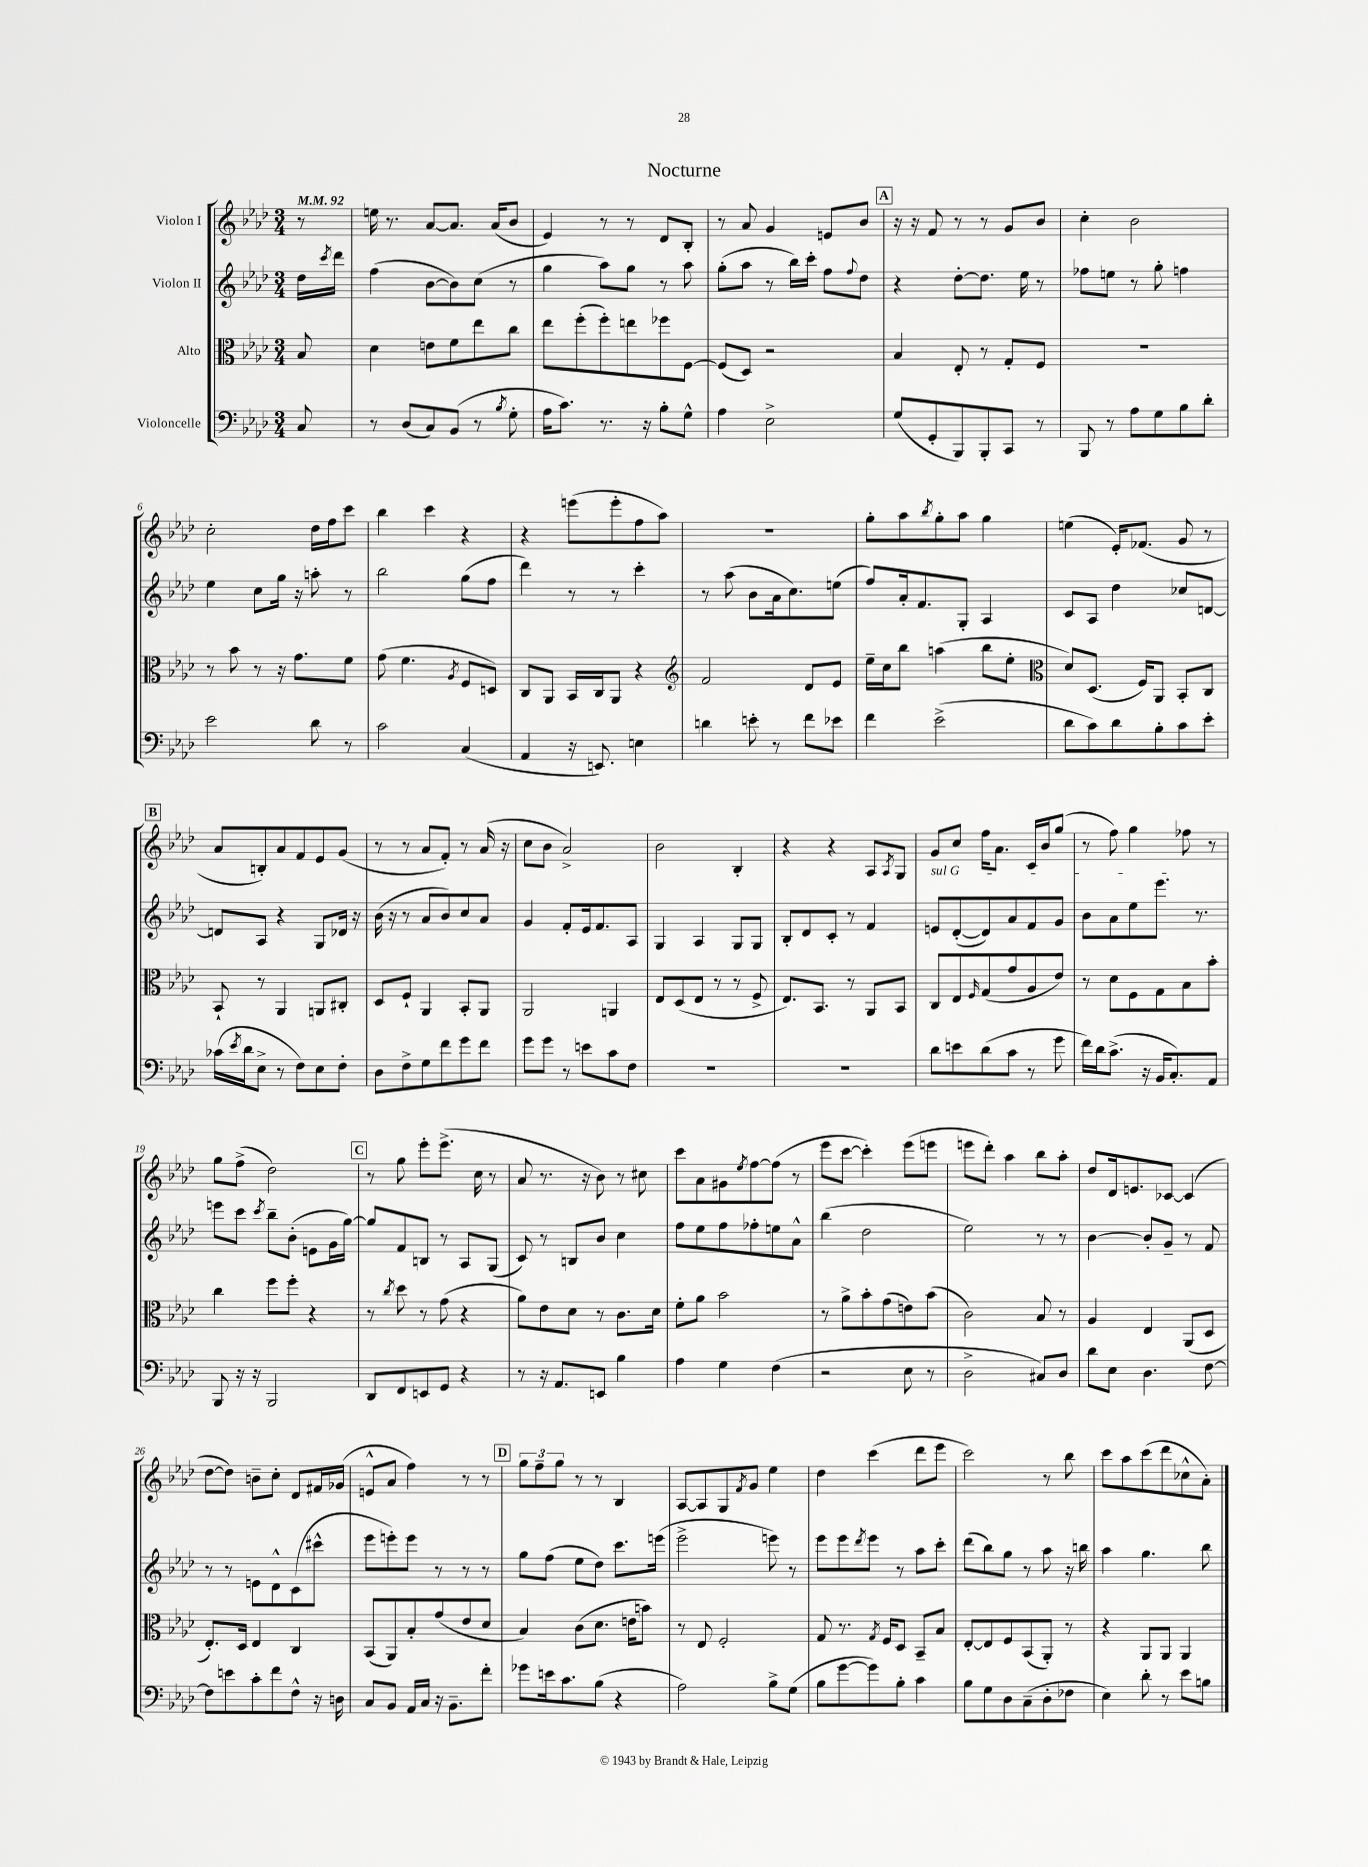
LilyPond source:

\header { title = "Nocturne" }
<<
\new StaffGroup <<
\new Staff = "s0" \with { instrumentName = "Violon I" } {
    \clef treble \key aes \major \numericTimeSignature \time 3/4 \partial 8 \tempo 4 = 92
    r8 |
    e''16 r8. aes'8~ aes'8. aes'16( bes'8 |
    ees'4) r8 r8 des'8 bes8-. |
    r8 aes'8 g'4 e'8 bes'8 |
    \mark \markup { \box "A" } r16 r16 f'8 r8 r8 g'8 bes'8 |
    c''4-. bes'2 |
    c''2-. des''16 f''16 c'''8 |
    bes''4 c'''4 r4 |
    r4 e'''8( e'''8-. f''8 aes''8) |
    R2. |
    g''8-. aes''8 \acciaccatura { bes''8 } g''8-. aes''8 g''4 |
    e''4( ees'16-.) fes'8.( g'8 r8 |
    \mark \markup { \box "B" } aes'8 b8-.) aes'8 f'8 ees'8 g'8( |
    r8 r8 aes'8 f'8-.) r8 aes'16( r16 |
    c''8 bes'8 aes'2->) |
    bes'2 bes4-. |
    r4 r4 aes8 \acciaccatura { aes8 } g8 |
    g'8 c''8 f''16 aes'8. c'16 bes'16 g''8( |
    r8 f''8) g''4 fes''8 r8 |
    g''8 f''8->( des''2) |
    \mark \markup { \box "C" } r8 g''8 ees'''8-. ees'''8.->( c''16 r8 |
    aes'8 r8. r16 bes'8) r8 cis''8 |
    c'''8 aes'8 gis'8 \acciaccatura { ees''8 } f''8~ f''8( r8 |
    ees'''8 c'''8~ c'''4-.) ees'''8( e'''8 |
    e'''8 des'''8-.) aes''4 bes''8 aes''8-. |
    des''8 des'16 e'8. ces'8~ ces'4( |
    des''8~ des''8) b'8-- c''8-. des'8 fis'16 ges'16( |
    e'8-^ aes'8 f''4) r8 r8 |
    \mark \markup { \box "D" } \tuplet 3/2 { g''8 f''8-- g''8 } r8 r8 bes4 |
    aes8~ aes8 g8 \acciaccatura { f'8 } g'8 ees''4 |
    des''4 c'''4( des'''8 ees'''8 |
    c'''2) r8 bes''8 |
    c'''8 aes''8 c'''8( des'''8 ces''8-^ aes'8-.) \bar "|." |
}
\new Staff = "s1" \with { instrumentName = "Violon II" } {
    \clef treble \key aes \major \numericTimeSignature \time 3/4 \partial 8
    des''16 \acciaccatura { c'''8 } des'''16 |
    f''4( bes'8~ bes'8) c''8( r8 |
    g''4 aes''8) g''8 r8 aes''8 |
    g''8-.( aes''8 r8 bes''16) c'''16-. f''8 \appoggiatura { f''8 } des''8 |
    \mark \markup { \box "A" } r4 des''8~-. des''8. ees''16 r8 |
    fes''8 e''8 r8 g''8-. f''4 |
    ees''4 c''8 g''16 r16 a''8-. r8 |
    bes''2 g''8( f''8 |
    des'''4) r8 r8 c'''4-. |
    r8 aes''8( bes'8 aes'16 c''8.) e''8( |
    f''8) aes'16-. f'8. g8-. aes4 |
    c'8 aes8 des''4 ces''8 d'8~ |
    \mark \markup { \box "B" } d'8 aes8 r4 g8 des'16 r16 |
    bes'16( r16 r8 aes'8 bes'8) c''8 aes'8 |
    g'4 f'8-. ees'16 f'8. aes8 |
    g4 aes4 g8 g8 |
    bes8-. des'8 c'8-. r8 f'4 |
    \once \override TextSpanner.bound-details.left.text = \markup { \italic "sul G" } e'8\startTextSpan des'8~-.( des'8) aes'8 f'8 g'8 |
    bes'8 aes'8 ees''8 ees'''8.\stopTextSpan r8. |
    e'''8 c'''8 \acciaccatura { c'''8 } bes''8-- bes'8-.( e'8 g'16 g''16~) |
    \mark \markup { \box "C" } g''8 f'8 b8 r8 aes8 g8( |
    c'8) r8 b8 bes'8 c''4 |
    f''8 ees''8 f''8 fes''8-. e''8 aes'8-^ |
    bes''4( des''2 |
    ees''2) r8 r8 |
    bes'4~ bes'8-. g'8-- r8 f'8 |
    r8 r8 e'8 des'8-^ c'8( cis'''8-^ |
    ees'''8 e'''8-.) e'''8 r8 r8 r8 |
    \mark \markup { \box "D" } g''8 f''8( ees''8 des''8) c'''8. e'''16( |
    ees'''2-> e'''8) r8 |
    ees'''8 ees'''8 \acciaccatura { des'''8 } ees'''8 r8 aes''8 c'''8-. |
    des'''8( bes''8) g''8 r8 aes''8 r16 b''16 |
    aes''4 g''4. bes''8 \bar "|." |
}
\new Staff = "s2" \with { instrumentName = "Alto" } {
    \clef alto \key aes \major \numericTimeSignature \time 3/4 \partial 8
    bes8 |
    des'4 e'8 f'8 ees''8 c''8 |
    ees''8 f''8-.( f''8-.) e''8 fes''8 f8~ |
    f8( des8) r2 |
    \mark \markup { \box "A" } bes4 ees8-. r8 g8-. f8 |
    R2. |
    r8 bes'8 r8 r16 g'8. f'8 |
    g'8( f'4. \acciaccatura { aes8 } f8 d8) |
    c8 aes,8 bes,16 c16 aes,8 r4 |
    \clef treble f'2 des'8 ees'8 |
    ees''16-- c''16 bes''8 a''4( bes''8 ees''8-. |
    \clef alto des'8) des8.( f16) aes,8 bes,8-. c8 |
    \mark \markup { \box "B" } bes,8-! r8 aes,4 a,8 cis8-. |
    des8 f8-! aes,4 bes,8-. aes,8 |
    aes,2 a,4 |
    ees8 des8( ees8 r8 r8 f8-> |
    ees8.) bes,8. r8 aes,8 bes,8 |
    c8 ees8 \grace { f16 } g8( g'8 aes8 ees'8) |
    r8 des'8 f8 g8 bes8 bes'8-. |
    c''4 f''8 f''8-. r4 |
    \mark \markup { \box "C" } r8 \acciaccatura { c''8 } des''8 r8 g'8( r4 |
    aes'8) ees'8 des'8 r8 c'8. des'16 |
    f'8-. aes'8 bes'2 |
    r8 aes'8-> bes'8-. g'8( e'8) bes'8( |
    c'2) bes8 r8 |
    aes4 ees4 aes,8( des8 |
    ees8.-.) des16 ees4 c4 |
    bes,8( aes,8) bes8-. g'8( ees'8 des'8 |
    \mark \markup { \box "D" } bes4) c'8( des'8. e'16 b'8) |
    r8 ees8 f2-. |
    g8 r8. \acciaccatura { g8 } f16 des8 bes,8-- bes8 |
    ees8~-. ees8 f8 bes,8( aes,8-.) r8 |
    r4 aes,8 aes,8 aes,4 \bar "|." |
}
\new Staff = "s3" \with { instrumentName = "Violoncelle" } {
    \clef bass \key aes \major \numericTimeSignature \time 3/4 \partial 8
    c8 |
    r8 des8( c8) bes,8( r8 \acciaccatura { bes8 } g8-. |
    aes16 c'8.) r8. r16 bes8-. g8-^ |
    aes4 ees2-> |
    \mark \markup { \box "A" } g8( g,8-. bes,,8) bes,,8-. c,8 r8 |
    bes,,8 r8 aes8 g8 bes8 des'8-. |
    ees'2 des'8 r8 |
    c'2 c4( |
    aes,4 r16 e,8.) e4 |
    d'4 e'8-. r8 f'8 ees'8 |
    f'4 ees'2->( |
    des'8 c'8) des'8 bes8-. c'8 ees'8-. |
    \mark \markup { \box "B" } ces'16( \acciaccatura { ees'8 } des'16 ees8-> r8 f8) ees8 f8-. |
    des8 f8-> g8 f'8 g'8 f'8 |
    g'8 g'8 r8 e'8 c'8 f8 |
    R2. |
    R2. |
    des'8 e'8 des'8( c'8 r8 g'8 |
    f'16) des'16 c'8.->( r16 bes,16 c8.-.) aes,8 |
    bes,,8 r16 r16 bes,,2 |
    \mark \markup { \box "C" } des,8 f,8 e,8 g,8 r4 |
    r8 r16 aes,8. e,8 bes4 |
    aes4 g4 f4( |
    r2 ees8 r8 |
    des2-> cis8) des8 |
    des'8 ees8 des4. f8~ |
    f8 e'8 c'8-. f'8 f8-^ r16 d16 |
    c8 bes,8 aes,16 c16 r16 bes,8.-- f'8-. |
    \mark \markup { \box "D" } ges'8 e'16 c'8. bes8( r4 |
    aes2) bes8-> g8( |
    bes8 g'8~ g'8) bes8-. c'4 |
    bes8 g8 des8 c8--( des8-. fes8 |
    ees4) des'8-. r8 ees'8 b8 \bar "|." |
}
>>
>>
